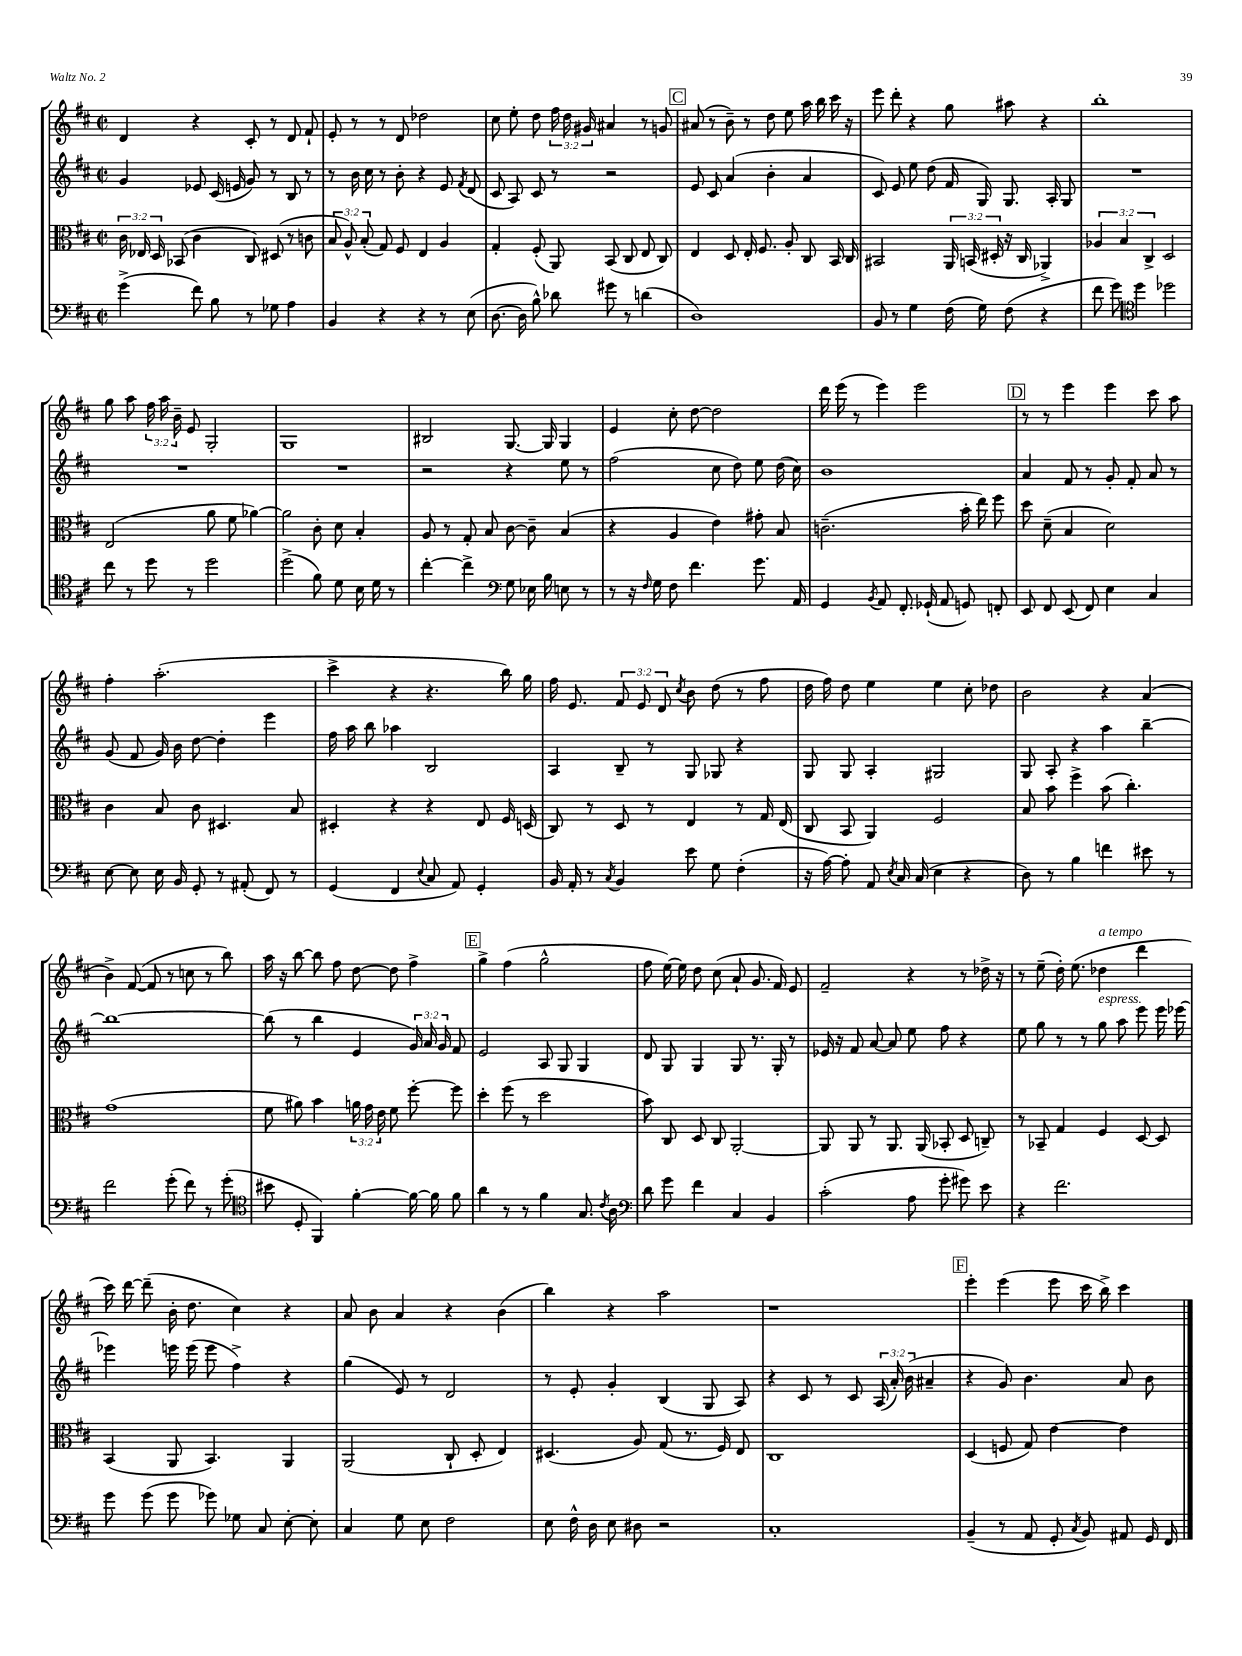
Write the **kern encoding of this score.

**kern	**kern	**kern	**kern
*part4	*part3	*part2	*part1
*staff4	*staff3	*staff2	*staff1
*clefF4	*clefC3	*clefG2	*clefG2
*k[f#c#]	*k[f#c#]	*k[f#c#]	*k[f#c#]
*M2/2	*M2/2	*M2/2	*M2/2
*met(c|)	*met(c|)	*met(c|)	*met(c|)
=17	=17	=17	=17
(4g^\	24c#\	4g/	4d/
.	24E-X/	.	.
.	24D/	.	.
.	(8BB-X/	.	.
8f#\)	4c#\	8e-X/	4r
8B\	.	(16c#/	.
.	.	16en/	.
8r	8C#/)	8g/)	8c#'/
8G-X\	(8D#X/	8r	8r
4A\	8r	8B/	8d/
.	8cn\	8r	8f#`/
=18	=18	=18	=18
4BB/	12B/	8r	8e'/
.	12A^^/)	.	.
.	.	16b\	8r
.	(12B'/	.	.
.	.	16cc#\	.
4r	8G/)	8r	8r
.	8F#/	8b'\	8d/
4r	4E/	4r	2dd-X\
8r	4A/	8e/	.
.	.	8qf#/	.
(8E\	.	(8d/	.
=19	=19	=19	=19
[8.D\	4G'/	8c#/	8cc#\
.	.	8A/)	8ee'\
16D\]	.	.	.
8B^^\)	(8F#'/	8c#/	8dd\
8d-X\	8AA/)	8r	24ff#\
.	.	.	24dd\
.	.	.	24g#X/
8g#X\	(8BB/	2r	4a#X/
8r	8C#/	.	.
(4dn\	8E/	.	8r
.	8C#/)	.	8gn/
!!LO:REH:place=s1:t=C
=20	=20	=20	=20
1D)	4E/	8e/	(8a#X/
.	.	8c#/	8r
.	8D/	(4a/	8b~\)
.	16E'/	.	8r
.	8.F#/	.	.
.	.	4b'\	8dd\
.	8A'/	.	8ee\
.	8C#/	4a/	16aa\
.	.	.	16bb\
.	16BB/	.	16ccc#\
.	16C#/	.	16r
=21	=21	=21	=21
8BB/	2BB#X/	8c#/)	8eee\
8r	.	8e/	8ddd'\
4G\	.	8ee\	4r
.	.	(8dd\	.
(16F#\	24AA/	16f#/	8gg\
.	(24BBn/	.	.
16G\)	.	16G/)	.
.	24D#X'/	.	.
(8F#\	16r	8.G/	8aa#X\
.	16C#/	.	.
4r	4AA-X^/)	.	4r
.	.	16A'/	.
.	.	8G/	.
=22	=22	=22	=22
8f#\	6A-X/	1r	1bb'
8g\)	.	.	.
.	6B/	.	.
*clefC4	*	*	*
4dd\	.	.	.
.	6C#^/	.	.
2dd-X\	2D/	.	.
!!LO:LB:g=z
=23	=23	=23	=23
8cc#\	(2E/	1r	8gg\
8r	.	.	8aa\
8dd\	.	.	24ff#\
.	.	.	24aa\
.	.	.	24b~\
8r	.	.	8e/
2dd\	8a\	.	2G'/
.	8f#\	.	.
.	[4a-X\)	.	.
=24	=24	=24	=24
(2dd^\	2a-\]	1r	1G
8f#\)	8c#'\	.	.
8d\	8d\	.	.
16B\	4B'/	.	.
16d\	.	.	.
8r	.	.	.
=25	=25	=25	=25
[4cc#'\	8A/	2r	2B#X/
.	8r	.	.
4cc#^\]	8G'/	.	.
.	8B/	.	.
*clefF4	*	*	*
8G\	[8c#\	4r	[8.G/
16E-X\	8c#~\]	.	.
16B\	.	.	16G/]
8En\	(4B/	8ee\	4G/
8r	.	8r	.
=26	=26	=26	=26
8r	4r	(2ff#\	4e/
16r	.	.	.
16qqF#/	.	.	.
16G\	.	.	.
8F#\	4A/	.	8cc#'\
4.f#\	.	.	[8dd\
.	4e\)	8cc#\	2dd\]
.	.	8dd\)	.
8.g\	8g#X'\	8ee\	.
.	8B/	(16dd\	.
16AA/	.	16cc#\)	.
=27	=27	=27	=27
4GG/	(2.cn~\	1b	16ddd\
.	.	.	(16eee\
.	.	.	8r
8qBB/	.	.	.
8AA/	.	.	4eee\)
8.FF#'/	.	.	.
.	.	.	2eee\
(16GG-X`/	.	.	.
8AA/	.	.	.
8GGn/)	16b'\	.	.
.	16ee\)	.	.
8FFn'/	8ff#\	.	.
!!LO:REH:place=s1:t=D
=28	=28	=28	=28
8EE/	8dd\	4a/	8r
8FF#/	(8d~\	.	8r
(8EE/	4B/	8f#/	4eee\
8FF#/)	.	8r	.
4E\	2d\)	8g'/	4eee\
.	.	8f#'/	.
4C#/	.	8a/	8ccc#\
.	.	8r	8aa\
!!LO:LB:g=z
=29	=29	=29	=29
[8E\	4c#\	(8g/	4ff#'\
8E\]	.	8f#/	.
16E\	8B/	16g/)	(2.aa'\
16BB/	.	16b\	.
8GG'/	8c#\	[8dd\	.
8r	4.D#X/	4dd'\]	.
(8AA#X'/	.	.	.
8FF#/)	.	4eee\	.
8r	8B/	.	.
=30	=30	=30	=30
(4GG/	4D#X'/	16ff#\	4ccc#^\
.	.	16aa\	.
.	.	8bb\	.
4FF#/	4r	4aa-X\	4r
8qqE/	.	.	.
8C#/	4r	2B/	4.r
8AA/)	.	.	.
4GG'/	8E/	.	.
.	16F#/	.	16bb\)
.	(16Dn/	.	16gg\
=31	=31	=31	=31
16BB/	8C#/)	4A/	16ff#\
16AA'/	.	.	8.e/
8r	8r	.	.
8qC#/	.	.	.
4BB/	8D/	8B~/	12f#/
.	.	.	12e/
.	8r	8r	.
.	.	.	12d/
.	.	.	8qcc#/
8e\	4E/	8G/	8b\
8G\	.	8G-X/	(8dd\
(4F#'\	8r	4r	8r
.	16G/	.	8ff#\
.	(16E/	.	.
=32	=32	=32	=32
16r	8C#/	8G/	16dd\
[16A\)	.	.	16ff#\)
8A'\]	8BB/	8G/	8dd\
8AA/	4AA/)	4A'/	4ee\
8qE/	.	.	.
16C#/	.	.	.
(16C#/	.	.	.
4E\	2F#/	2G#X/	4ee\
4r	.	.	8cc#'\
.	.	.	8dd-X\
=33	=33	=33	=33
8D\)	8B/	8G/	2b\
8r	8b\	8A'/	.
4B\	4ff#^\	4r	.
4fn\	(8b\	4aa\	4r
.	4.cc#'\)	.	.
8e#X\	.	[4bb~\	(4a/
8r	.	.	.
!!LO:LB:g=z
=34	=34	=34	=34
2f#\	(1g	1bb_	4b^\)
.	.	.	([8f#/
.	.	.	8f#/]
(8g'\	.	.	8r
8f#\)	.	.	8ccn\
8r	.	.	8r
(8g'\	.	.	8bb\)
=35	=35	=35	=35
*clefC4	*	*	*
8b#X\	8f#\	(8bb\]	16aa\
.	.	.	16r
8D'/	8a#X\)	8r	[8bb\
4FF#/)	4b\	4bb\	8bb\]
.	.	.	8ff#\
[4f#'\	24an\	4e/	[8dd\
.	24g\	.	.
.	24e\	.	.
.	8f#\	.	8dd\]
16f#\_	[8ff#'\	24g/)	4ff#^\
.	.	24a/	.
16f#\]	.	.	.
.	.	24g/	.
8f#\	8ff#\]	8f#/	.
!!LO:REH:place=s1:t=E
=36	=36	=36	=36
4a\	4dd'\	2e/	4gg^\
8r	(8ff#\	.	(4ff#\
8r	8r	.	.
4f#\	2dd\	8A/	2gg^^\
.	.	8G/	.
8.G/	.	4G/	.
8qc#/	.	.	.
16A\	.	.	.
=37	=37	=37	=37
*clefF4	*	*	*
8d\	8b\)	8d/	8ff#\
8g\	8C#/	8G/	[16ee\)
.	.	.	16ee\]
4f#\	8D/	4G/	8dd\
.	8C#/	.	(8cc#\
4C#/	[2AA'/	8G/	8a`/
.	.	8.r	8.g/
4BB/	.	.	.
.	.	16G'/	16f#/)
.	.	8r	8e/
=38	=38	=38	=38
(2c#'\	8AA/]	16e-X/	2f#~/
.	.	16r	.
.	8AA/	8f#/	.
.	8r	[8a/	.
.	8.AA/	8a/]	.
8A\	.	8ee\	4r
.	(16AA/	.	.
8g'\	8BB-X'/	8ff#\	.
8g#X\)	8D/	4r	8r
8e\	8Cn~/)	.	16dd-X^\
.	.	.	16r
=39	=39	=39	=39
4r	8r	8ee\	8r
.	8BB-X~/	8gg\	(8ee~\
2.f#\	4G/	8r	16dd'\)
.	.	.	(8.ee\
.	.	8r	.
!	!	!	!LO:TX:a:i:t=a tempo
!	!	!LO:TX:a:i:t=espress.	!
.	4F#/	8gg\	4dd-X\
.	.	8aa\	.
.	[8D/	8eee\	4ddd\
.	8D/]	16eee\	.
.	.	[16eee-X\	.
!!LO:LB:g=z
=40	=40	=40	=40
8g\	(4BB/	4eee-X\]	16ccc#\)
.	.	.	[16ddd\
(8g\	.	.	(8ddd~\]
8g\	8AA/	16eeen\	16b'\
.	.	(16eee\	8.dd\
8g-X\)	4.BB/)	8eee\	.
8G-X\	.	4ff#^\)	4cc#\)
8C#/	.	.	.
[8E'\	4AA/	4r	4r
8E'\]	.	.	.
=41	=41	=41	=41
4C#/	(2AA/	(4gg\	8a/
.	.	.	8b\
8G\	.	8e/)	4a/
8E\	.	8r	.
2F#\	8C#`/	2d/	4r
.	8D'/	.	.
.	4E/)	.	(4b\
=42	=42	=42	=42
8E\	(4.D#X/	8r	4bb\)
16F#^^\	.	8e'/	.
16D\	.	.	.
8E\	.	4g'/	4r
8D#X\	8A/)	.	.
2r	(8G/	(4B/	2aa\
.	8.r	.	.
.	.	8G/	.
.	16F#/)	.	.
.	8E/	8A/)	.
=43	=43	=43	=43
1C#'	1C#	4r	1r
.	.	8c#/	.
.	.	8r	.
.	.	8c#/	.
.	.	(24A/	.
.	.	24a'/)	.
.	.	(24b\	.
.	.	4a#X~/	.
!!LO:REH:place=s1:t=F
=44	=44	=44	=44
(4BB~/	(4D/	4r	4eee'\
8r	8Fn/	8g/)	(4eee\
8AA/	8G/)	4.b\	.
8GG'/	[4e\	.	8eee\
8qC#/	.	.	.
8BB/)	.	.	16ccc#\
.	.	.	16bb^\)
8AA#X/	4e\]	8a/	4ccc#\
16GG/	.	8b\	.
16FF#/	.	.	.
==	==	==	==
*-	*-	*-	*-
